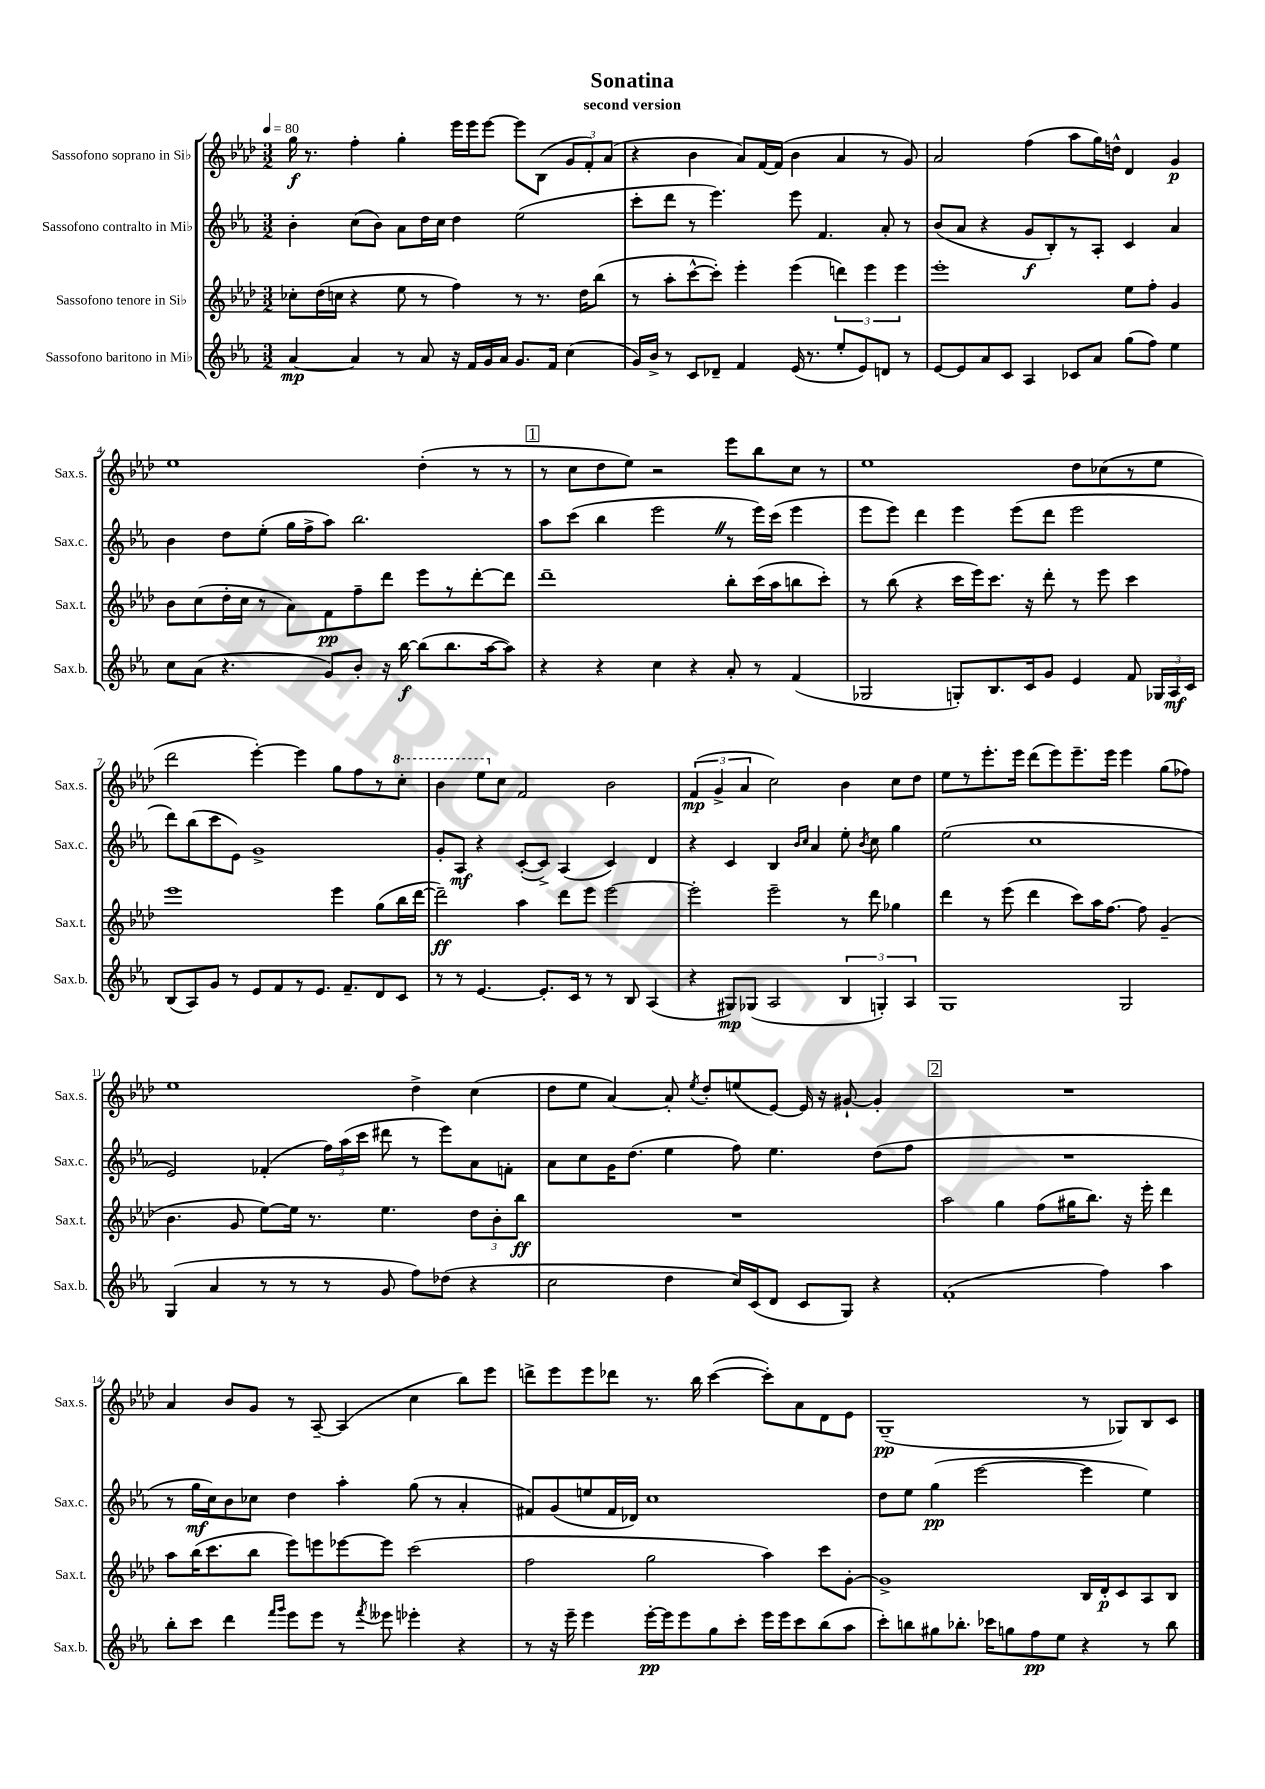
\header { title = "Sonatina" subtitle = "second version" }
<<
\new StaffGroup <<
\new Staff = "s0" \with { instrumentName = "Sassofono soprano in Sib" shortInstrumentName = "Sax.s." } {
    \clef treble \key aes \major \numericTimeSignature \time 3/2 \tempo 4 = 80
    \autoBeamOff g''16\f r8. f''4-. g''4-. ees'''16[ ees'''16 ees'''8]~ ees'''8[ bes8]( \tuplet 3/2 { g'8[ f'8-.) aes'8]( } |
    r4 bes'4 aes'8[) f'16~ f'16]( bes'4 aes'4 r8 g'8) |
    aes'2 f''4( aes''8[ g''16) d''16]-^ des'4 g'4\p |
    ees''1 des''4-.( r8 r8 |
    \mark \markup { \box "1" } r8 c''8[ des''8 ees''8]) r2 ees'''8[ bes''8 c''8] r8 |
    ees''1 des''8[ ces''8( r8 ees''8] |
    des'''2 ees'''4~-.) ees'''4 g''8[ f''8 r8 \ottava #1 c'''8]-. |
    bes''4 ees'''8[ \ottava #0 c''8] f'2 bes'2 |
    \tuplet 3/2 { f'4\mp( g'4-> aes'4 } c''2) bes'4 c''8[ des''8] |
    ees''8[ r8 ees'''8.-. ees'''16] des'''8[( ees'''8) ees'''8.-- ees'''16] ees'''4 g''8[( fes''8]) |
    ees''1 des''4-> c''4( |
    des''8[ ees''8] aes'4~) aes'8-. \acciaccatura { ees''8 } des''8[-. e''8( ees'8]~) ees'16 r16 gis'8~-! gis'4-. |
    \mark \markup { \box "2" } R1. |
    aes'4 bes'8[ g'8] r8 aes8~-- aes4( c''4 bes''8[) ees'''8] |
    d'''8[-> ees'''8 ees'''8 des'''8] r8. bes''16 c'''4~( c'''8[-.) aes'8 des'8 ees'8] |
    g1--\pp( r8 ges8[) bes8 c'8] \bar "|." |
}
\new Staff = "s1" \with { instrumentName = "Sassofono contralto in Mib" shortInstrumentName = "Sax.c." } {
    \clef treble \key ees \major \numericTimeSignature \time 3/2
    \autoBeamOff bes'4-. c''8[( bes'8]) aes'8[ d''16 c''16] d''4 ees''2( |
    c'''8[-. d'''8] r8 ees'''4.) ees'''8 f'4. aes'8-. r8 |
    bes'8[( aes'8] r4 g'8[\f bes8-.) r8 aes8]-. c'4 aes'4 |
    bes'4 d''8[ ees''8]-.( g''16[ f''16-> aes''8]) bes''2. |
    \mark \markup { \box "1" } aes''8[ c'''8]( bes''4 ees'''2 \once \override BreathingSign.text = \markup { \musicglyph "scripts.caesura.straight" } \breathe r8 ees'''16[) c'''16]( ees'''4 |
    ees'''8[ ees'''8]) d'''4 ees'''4 ees'''8[( d'''8] ees'''2 |
    d'''8[) bes''8( c'''8 ees'8]) g'1-> |
    g'8[-. aes8]\mf r4 c'8[~-.( c'8]->) aes4( c'4) d'4 |
    r4 c'4 bes4 \grace { bes'16[ c''16] } aes'4 ees''8-. \acciaccatura { bes'8 } c''8 g''4 |
    ees''2( c''1 |
    ees'2) fes'4-.( \tuplet 3/2 { f''16[) aes''16( c'''16] } dis'''8 r8 ees'''8[) aes'8 f'8]-. |
    aes'8[ c''8 g'16 d''8.]( ees''4 f''8) ees''4. d''8[( f''8] |
    \mark \markup { \box "2" } R1. |
    r8 g''16[\mf c''16) bes'8 ces''8] d''4 aes''4-. g''8( r8 aes'4-. |
    fis'8[) g'8( e''8 fis'16 des'16]) c''1 |
    d''8[ ees''8] g''4\pp( ees'''2~ ees'''4 ees''4) \bar "|." |
}
\new Staff = "s2" \with { instrumentName = "Sassofono tenore in Sib" shortInstrumentName = "Sax.t." } {
    \clef treble \key aes \major \numericTimeSignature \time 3/2
    \autoBeamOff ces''8[-. des''16( c''16] r4 ees''8 r8 f''4) r8 r8. des''16[ bes''8]( |
    r8 aes''8[-. c'''8~-^ c'''8]-.) ees'''4-. ees'''4( \tuplet 3/2 { d'''4) ees'''4 ees'''4 } |
    ees'''1-. ees''8[ f''8]-. g'4 |
    bes'8[ c''8( des''16-. c''16] r8 aes'8[) f'8\pp f''8-- des'''8] ees'''8[ r8 des'''8~-. des'''8] |
    \mark \markup { \box "1" } des'''1-- bes''8[-. c'''16( aes''16 b''8 c'''8]-.) |
    r8 bes''8( r4 c'''16[ ees'''16) c'''8.] r16 des'''8-. r8 ees'''8 c'''4 |
    ees'''1 ees'''4 g''8[( bes''16 des'''16]~ |
    des'''2--\ff) aes''4 des'''8[ ees'''8] ees'''2~ |
    ees'''2-. ees'''2-- r8 des'''8 ges''4 |
    des'''4 r8 ees'''8( des'''4 c'''8[) aes''16 f''8.]~ f''8 g'4--( |
    bes'4. g'8 ees''8[~) ees''16] r8. ees''4. \tuplet 3/2 { des''8[ bes'8-. bes''8]\ff } |
    R1. |
    \mark \markup { \box "2" } aes''2 g''4 f''8[( gis''16 bes''8.]) r16 ees'''16-. des'''4 |
    aes''8[ bes''16( c'''8. bes''8] ees'''8[) e'''8 ees'''8~ ees'''8] c'''2( |
    f''2 g''2 aes''4) c'''8[ g'8]~-. |
    g'1-> bes16[ des'16-.\p c'8 aes8 bes8] \bar "|." |
}
\new Staff = "s3" \with { instrumentName = "Sassofono baritono in Mib" shortInstrumentName = "Sax.b." } {
    \clef treble \key ees \major \numericTimeSignature \time 3/2
    \autoBeamOff aes'4~\mp aes'4 r8 aes'8 r16 f'16[ g'16 aes'16] g'8.[ f'16] c''4( |
    g'16[) bes'16]-> r8 c'8[ des'8]-- f'4 ees'16( r8. ees''8[-. ees'8) d'8] r8 |
    ees'8[~ ees'8 aes'8 c'8] aes4 ces'8[ aes'8] g''8[( f''8]) ees''4 |
    c''8[ aes'8]( r4. g'8[) bes'8]-. r16 bes''16~\f bes''8[( bes''8. aes''16~ aes''8]) |
    \mark \markup { \box "1" } r4 r4 c''4 r4 aes'8-. r8 f'4( |
    ges2 g8[-.) bes8. c'16 g'8] ees'4 f'8 \tuplet 3/2 { ges16[ aes16\mf c'16] } |
    bes8[( aes8) g'8] r8 ees'8[ f'8 r8 ees'8.] f'8.[-- d'8 c'8] |
    r8 r8 ees'4.~ ees'8.[-. c'16] r8 r8 bes8 aes4( |
    r4 gis8[\mp) ges8]( aes2 \tuplet 3/2 { bes4 g4-.) aes4 } |
    g1 g2 |
    g4( aes'4 r8 r8 r8 g'8 f''8[) des''8]( r4 |
    c''2 d''4 c''16[) c'16( d'8] c'8[ g8]) r4 |
    \mark \markup { \box "2" } f'1-.( f''4) aes''4 |
    bes''8[-. c'''8] d'''4 \grace { f'''16[ g'''16] } ees'''8[ ees'''8] r8 \acciaccatura { f'''8 } eeses'''8 ees'''4-. r4 |
    r8 r16 ees'''16-- ees'''4 ees'''16[~-.\pp ees'''16 ees'''8 g''8 c'''8]-. ees'''16[ ees'''16 c'''8 bes''8( aes''8] |
    c'''8[-.) b''8 gis''8 bes''8.]-. ces'''16[ g''8 f''8\pp ees''8] r4 r8 bes''8 \bar "|." |
}
>>
>>
